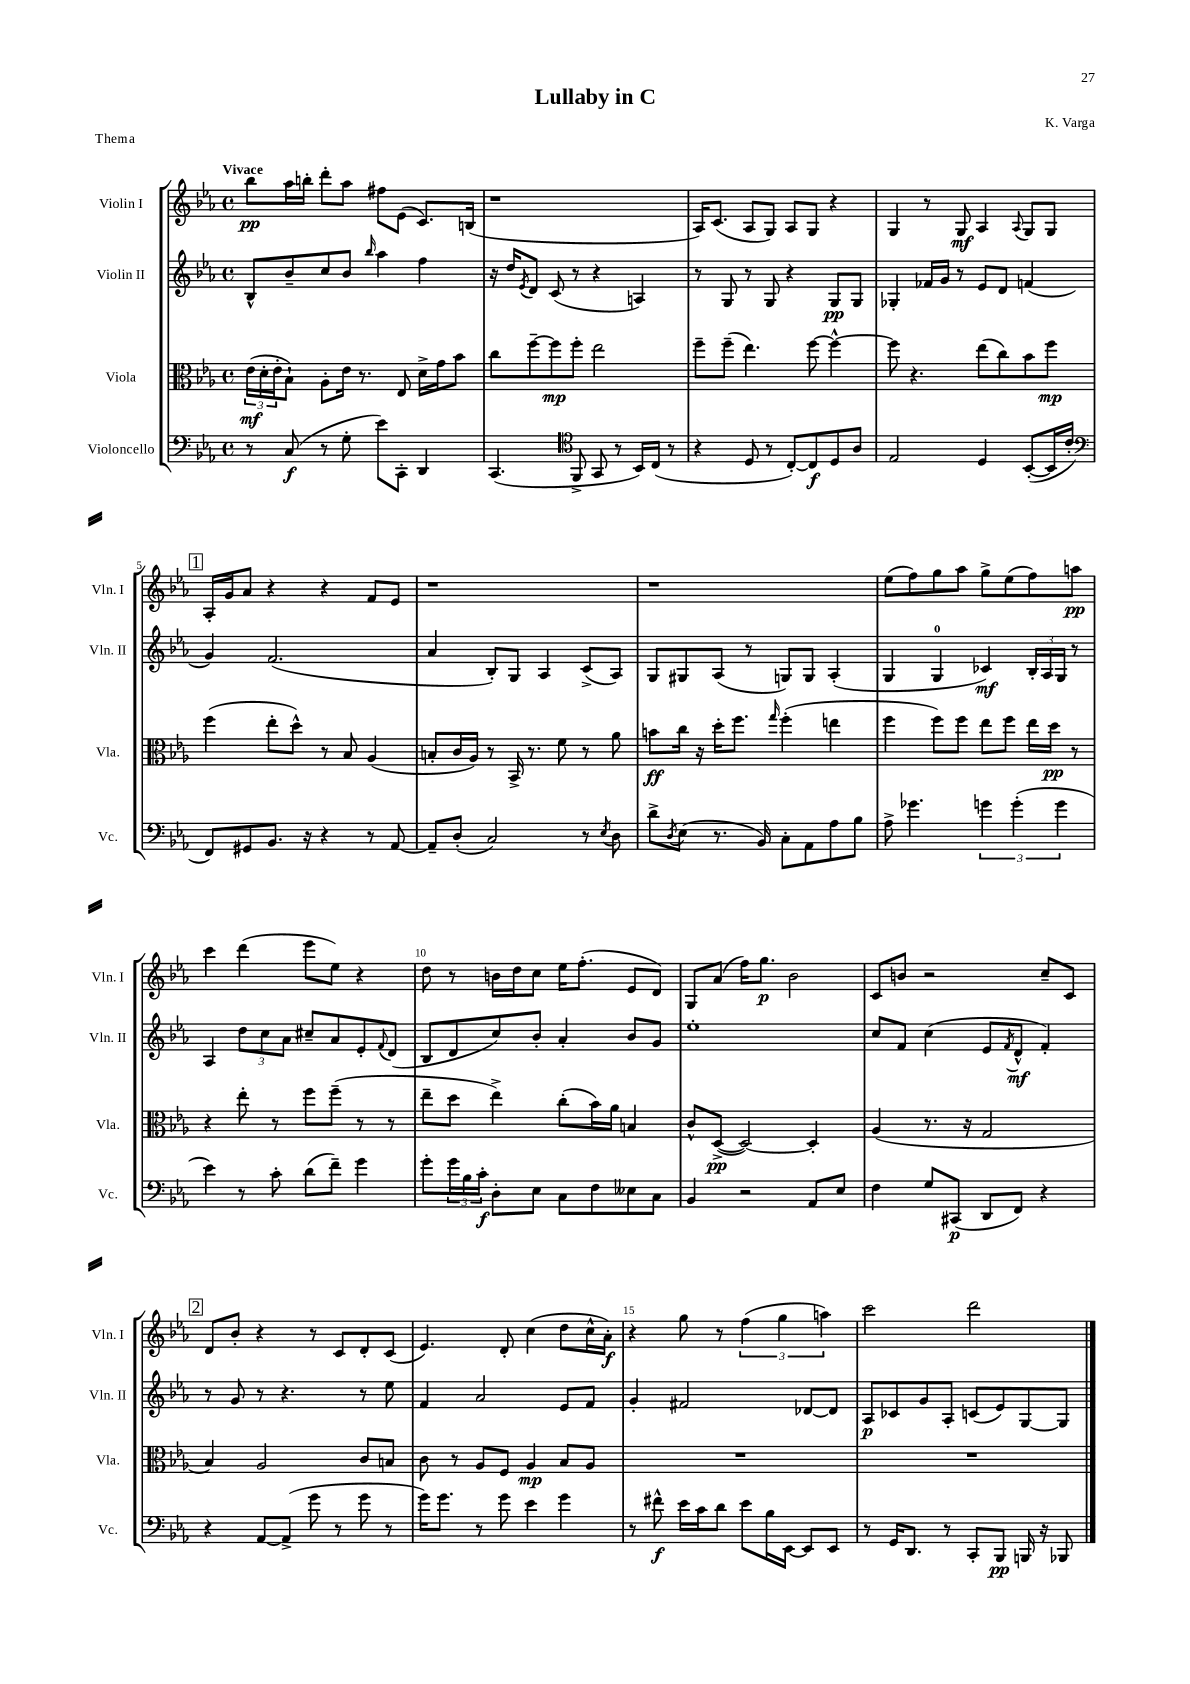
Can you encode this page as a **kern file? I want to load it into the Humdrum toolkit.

**kern	**kern	**kern	**kern
*staff4	*staff3	*staff2	*staff1
*clefF4	*clefC3	*clefG2	*clefG2
*k[b-e-a-]	*k[b-e-a-]	*k[b-e-a-]	*k[b-e-a-]
*M4/4	*M4/4	*M4/4	*M4/4
*met(c)	*met(c)	*met(c)	*met(c)
8r	(24e-	8B-^^	8bb-
.	24d'	.	.
.	24e-'	.	.
(8C	8B-`)	8b-~	16aa-
.	.	.	16bb'
8r	8A-'	8cc	8ddd'
8G'	16e-	8b-	8aa-
.	8.r	.	.
.	.	16qqbb-	.
8e-)	.	4aa-	8ff#
8CC'	8E-	.	(8e-
4DD	16d^	4ff	8.c)
.	16g	.	.
.	8b-	.	.
.	.	.	(16B
=	=	=	=
(4.CC	8cc	16r	1r
.	.	16dd	.
.	.	8qe-	.
.	[8ff~	8d	.
.	8ff]	(8c	.
*clefC4	*	*	*
8FF^	8ff'	8r	.
8GG	2ee-	4r	.
8r	.	.	.
16BB-)	.	4A)	.
(16C	.	.	.
8r	.	.	.
=	=	=	=
4r	8ff~	8r	16A-)
.	.	.	(8.c
.	(8ff~	8G	.
8D	4.ee-)	8r	8A-
8r	.	8G	8G)
[8C')	.	4r	8A-
8C]	[8ff	.	8G
8D	4ff^^_	8G	4r
8A-	.	8G	.
=	=	=	=
2E-	8ff]	4G-'	4G
.	4.r	.	.
.	.	16f-	8r
.	.	16g	.
.	.	8r	8G
4D	(8ee-	8e-	4A-
.	8cc)	8d	.
.	.	.	8qqA-
([8BB-'	8b-	(4f	8G
16BB-]	8ff	.	8G
16c'	.	.	.
=	=	=	=
*clefF4	*	*	*
8FF)	(4ff	4g)	16A-'
.	.	.	16g
8GG#	.	.	8a-
8.BB-	8ee-'	(2.f	4r
.	8dd^^)	.	.
16r	.	.	.
4r	8r	.	4r
.	8B-	.	.
8r	(4A-	.	8f
[8AA-	.	.	8e-
=	=	=	=
8AA-~]	8B'	4a-	1r
(8D'	16c	.	.
.	16A-)	.	.
2C)	8r	8B-')	.
.	16BB-^	8G	.
.	8.r	.	.
.	.	4A-	.
.	8f	.	.
8r	8r	(8c^	.
8qE-	.	.	.
8D	8a-	8A-)	.
=	=	=	=
8d^	8b	8G	1r
8qD	.	.	.
(8E-	16cc	8G#	.
.	16r	.	.
8.r	16dd'	(8A-	.
.	8.ff	.	.
.	.	8r	.
16BB-)	.	.	.
.	16qqgg	.	.
8C'	(4ff'	8G)	.
8AA-	.	8G	.
8A-	4ee	(4A-'	.
8B-	.	.	.
=	=	=	=
8A-^	4ff	4G	(8ee-
4.g-	.	.	8ff)
.	8ff)	4G	8gg
.	8ff	.	8aa-
6g	8ee-	4c-)	8gg^
.	8ff	.	(8ee-
(6g'	.	.	.
.	16ee-	24B-'	8ff)
.	.	24A-	.
.	16dd	.	.
6g	.	24G	.
.	8r	8r	8aa
=	=	=	=
4e-)	4r	4A-	4ccc
8r	8ee-'	12dd	(4ddd
.	.	12cc	.
8c'	8r	.	.
.	.	12a-	.
(8d	8ff	8cc#~	8eee-
8f~)	(8ff~	8a-	8ee-)
4g	8r	8e-'	4r
.	.	8qqf	.
.	8r	(8d	.
=	=	=	=
8g'	8ee-~	8B-	8dd
24g	8dd	8d	8r
24B-	.	.	.
24c'	.	.	.
8D'	4ee-^)	8cc)	16b
.	.	.	16dd
8E-	.	8b-'	8cc
8C	(8cc'	4a-'	16ee-
.	.	.	(8.ff'
8F	16b-)	.	.
.	16a-	.	.
8E--	4B	8b-	8e-
8C	.	8g	8d)
=	=	=	=
4BB-	8c^^	1ee-'	8G
.	([8D^	.	(8a-
2r	2D_)	.	16ff)
.	.	.	8.gg
.	.	.	2b-
8AA-	4D']	.	.
8E-	.	.	.
=	=	=	=
4F	(4A-	8cc	8c
.	.	8f	8b
8G	8.r	(4cc	2r
(8CC#	.	.	.
.	16r	.	.
8DD	2G	8e-	.
.	.	8qf	.
8FF)	.	8d^^	.
4r	.	4f')	8cc~
.	.	.	8c
=	=	=	=
4r	4B-)	8r	8d
.	.	8g	8b-'
[8AA-	2A-	8r	4r
(8AA-^]	.	4.r	.
8g	.	.	8r
8r	.	.	8c
8g	8c	8r	8d'
8r	8B	8ee-	(8c
=	=	=	=
16g)	8c	4f	4.e-)
8.g	.	.	.
.	8r	.	.
8r	8A-	2a-	.
8g	8F	.	8d'
4e-	4A-	.	(4cc
4g	8B-	8e-	8dd
.	8A-	8f	16cc^^
.	.	.	16a-')
=	=	=	=
8r	1r	4g'	4r
8f#^^	.	.	.
16e-	.	2f#	8gg
16c	.	.	.
8d	.	.	8r
8e-	.	.	(6ff
16B-	.	.	.
.	.	.	6gg
[16EE-	.	.	.
8EE-]	.	[8d-	.
.	.	.	6aa)
8EE-	.	8d-]	.
=	=	=	=
8r	1r	8A-	2ccc
16GG	.	8c-	.
8.DD	.	.	.
.	.	8g	.
8r	.	8A-'	.
8CC'	.	(8c	2ddd
8BBB-	.	8e-)	.
16BBB	.	[8G	.
16r	.	.	.
8BBB-	.	8G]	.
==	==	==	==
*-	*-	*-	*-
